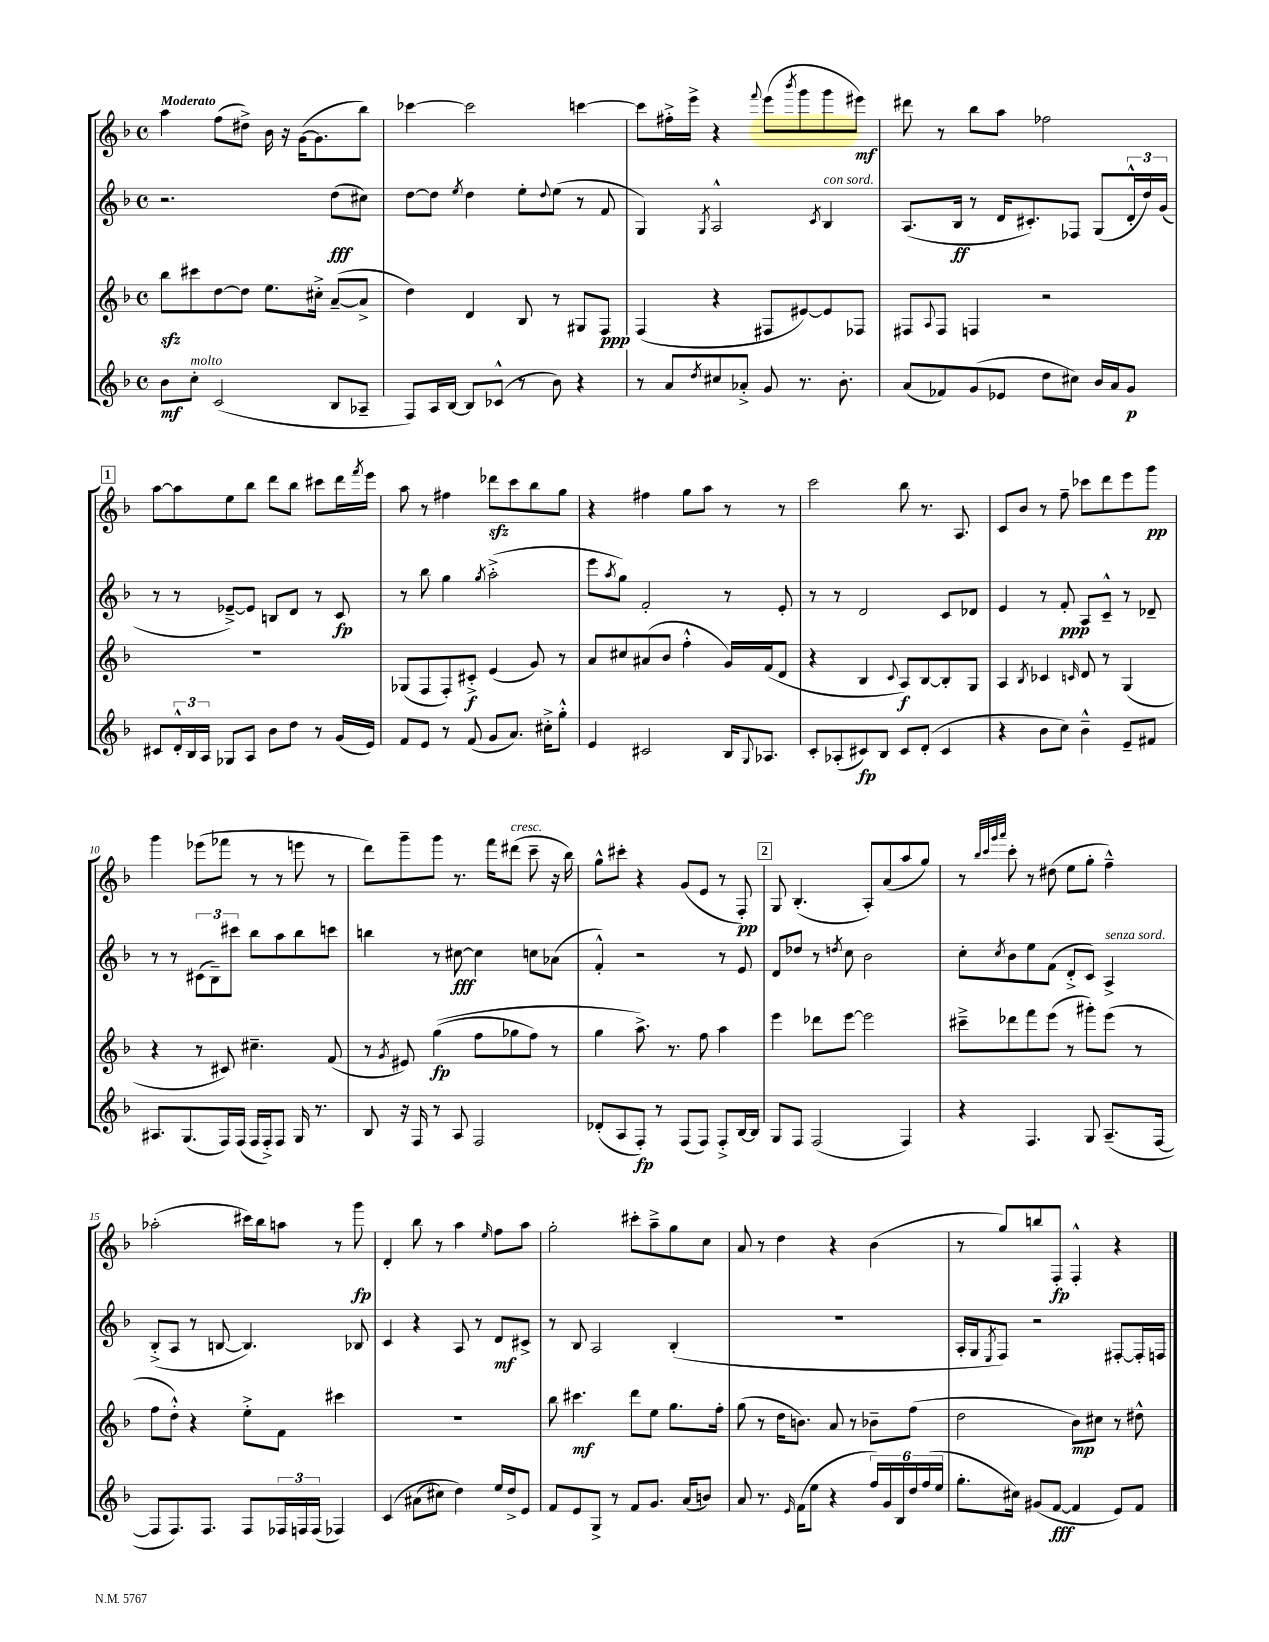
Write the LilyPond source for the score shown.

<<
\new StaffGroup <<
\new Staff = "s0" {
    \clef treble \key f \major \defaultTimeSignature \time 4/4 \tempo "Moderato"
    a''4 f''8( dis''8->) bes'16 r16 g'16~( g'8. bes''8) |
    ces'''4~ ces'''2 c'''4~ |
    c'''8 fis''16-.-> e'''16-> r4 \appoggiatura { f'''8 } e'''8( \acciaccatura { bes'''8 } g'''8 g'''8 eis'''8\mf) |
    dis'''8 r8 bes''8 a''8 fes''2 |
    \mark \markup { \box "1" } a''8~ a''8 e''8 bes''8 d'''8 bes''8 cis'''8 d'''16 \acciaccatura { f'''8 } e'''16 |
    a''8 r8 fis''4 des'''8\sfz c'''8 bes''8 g''8 |
    r4 fis''4 g''8 a''8 r8 r8 |
    c'''2 bes''8 r8. a8. |
    c'8 bes'8 r8 f''8-- ces'''8 d'''8 e'''8 g'''8\pp |
    g'''4 ees'''8( fes'''8 r8 r8 e'''8 r8 |
    d'''8) g'''8-- g'''8 r8. f'''16 dis'''8^\markup { \italic "cresc." }( c'''8-- r16 bes''16) |
    g''8-^ cis'''8-. r4 g'8( e'8 r8 f8-.\pp) |
    \mark \markup { \box "2" } g8 bes4.-.( a8-.) a'8( a''8 g''8) |
    r8 \grace { bes''32 c'''32 g'''32 a'''32 } c'''8-. r8 dis''8( e''8 g''8-. f''4---^) |
    aes''2-.( cis'''16) bes''16 a''8 r8 g'''8\fp |
    d'4-. bes''8 r8 a''4 \grace { e''16 } f''8 a''8 |
    g''2-. cis'''8-. a''8---> g''8 c''8 |
    a'8 r8 d''4 r4 bes'4( |
    r8 g''8) b''8 f8-.\fp f4-.-^ r4 \bar "|." |
}
\new Staff = "s1" {
    \clef treble \key f \major \defaultTimeSignature \time 4/4
    r2. d''8\fff( cis''8) |
    d''8~ d''8 \acciaccatura { e''8 } d''4 e''8-. \appoggiatura { d''8 } e''8( r8 f'8 |
    g4) \acciaccatura { g8 } a2-^ \acciaccatura { c'8 } bes4^\markup { \italic "con sord." } |
    a8.( bes16\ff r8 d'16 cis'8.-.) fes8 g8( \tuplet 3/2 { d'16-.-^ d''16) g'16( } |
    \mark \markup { \box "1" } r8 r8 ees'8~--->) ees'8 b8 d'8 r8 c'8\fp |
    r8 bes''8 g''4 \acciaccatura { g''8 } a''2-.->( |
    e'''8 \acciaccatura { a''8 } g''8) f'2-. r8 e'8-. |
    r8 r8 d'2 c'8 des'8 |
    e'4 r8 f'8-.\ppp a8 c'8---^ r8 des'8-- |
    r8 r8 \tuplet 3/2 { cis'8( bes8--) cis'''8 } bes''8 a''8 bes''8 c'''8 |
    b''4 r8 cis''8~\fff cis''4 c''8 aes'8( |
    f'4-.-^) r2 r8 e'8 |
    \mark \markup { \box "2" } d'8 des''8 r8 \acciaccatura { d''8 } c''8 bes'2 |
    c''8-. \acciaccatura { c''8 } bes'8 e''8 f'8( d'8-.-> c'8) a4->^\markup { \italic "senza sord." } |
    bes8-.->( a8 r8 b8~ b4.) bes8 |
    c'4 r4 a8 r8 d'8\mf cis'8-> |
    r8 bes8 a2 bes4-.( |
    R1 |
    a16-. g16 \acciaccatura { e8 } f8) r2 fis8~-. fis16-. f16 \bar "|." |
}
\new Staff = "s2" {
    \clef treble \key f \major \defaultTimeSignature \time 4/4
    bes''8\sfz cis'''8 d''8~ d''8 e''8. cis''16-.-> a'8~--( a'8-> |
    d''4) d'4 bes8 r8 gis8 f8\ppp |
    f4( r4 fis8 eis'8~) eis'8 fes8 |
    fis8 \appoggiatura { a8 } fis8 f4 r2 |
    \mark \markup { \box "1" } R1 |
    ges8( f8 f8-.) cis'8-.->\f e'4( g'8) r8 |
    a'8 cis''8 ais'8( bes'8 f''4-.-^ g'16) f'16( d'8 |
    r4 bes4 \appoggiatura { c'8 } a8\f) bes8~ bes8-. g8 |
    a4 \acciaccatura { bes8 } ces'4 \grace { c'16 } d'8 r8 g4( |
    r4 r8 cis'8) cis''4.-- f'8( |
    r8 \acciaccatura { g'8 } eis'8) g''4\fp(\( f''8 ges''8 f''8) r8 |
    g''4 a''8.->\) r8. f''8 a''4 |
    \mark \markup { \box "2" } e'''4 des'''8 e'''8~ e'''2 |
    cis'''8---> des'''8 f'''8 e'''8( r8 gis'''8-.) e'''8( r8 |
    f''8 d''8-.-^) r4 e''8-.-> f'8 cis'''4 |
    R1 |
    bes''8 cis'''4.\mf d'''8 e''8 g''8. f''16-. |
    g''8( r8 d''16 b'8.) a'8 r8 bes'8-- f''8( |
    d''2 bes'8\mp) cis''8 r8 dis''8-^ \bar "|." |
}
\new Staff = "s3" {
    \clef treble \key f \major \defaultTimeSignature \time 4/4
    bes'8\mf c''8-.^\markup { \italic "molto" } c'2( bes8 aes8-- |
    f8) a16 bes16~ bes8 ces'8-^( r8 bes'8) r4 |
    r8 a'8 \acciaccatura { d''8 } cis''8 aes'8-.-> g'8 r8. bes'8.-. |
    a'8( fes'8) g'8( ees'8 d''8 cis''8) bes'16 a'16 g'8\p |
    \mark \markup { \box "1" } cis'8 \tuplet 3/2 { d'16-.-^ bes16 a16 } ges8 a8 bes'8 d''8 r8 g'16( e'16) |
    f'8 e'8 r8 f'8( g'8 a'8.) cis''16-.-> g''8-.-^ |
    e'4 cis'2 bes16 \appoggiatura { g8 } aes8. |
    c'8-. aes8-.( cis'8\fp) bes8 cis'8 d'8-.( cis'4 |
    r4 bes'8 c''8) bes'4---^ e'8-- fis'8 |
    ais8. g8.( f16) f16( f16 f16-.->) f8 g16 r8. |
    bes8 r16 f16 r8 a8 f2 |
    des'8-.( a8 f8-.\fp) r8 f8( f8) f8-.-> bes16~ bes16 |
    \mark \markup { \box "2" } g8 f8 f2( f4) |
    r4 f4. g8 a8.--( f16~ |
    f8 f8.) f8. f8 \tuplet 3/2 { fes16 f16 f16( } fes4) |
    c'4\( ais'8( cis''8) d''4\) e''16 d''16-> e'8 |
    f'8 e'8 g8-> r8 f'8 g'8. a'16( b'8) |
    a'8 r8. \grace { e'16 } f'16( e''8 r4 \tuplet 6/4 { f''16) g'16 bes16 d''16 f''16( e''16 } |
    g''8.-. cis''16) gis'8( f'8~\fff f'4 e'8) f'8 \bar "|." |
}
>>
>>
